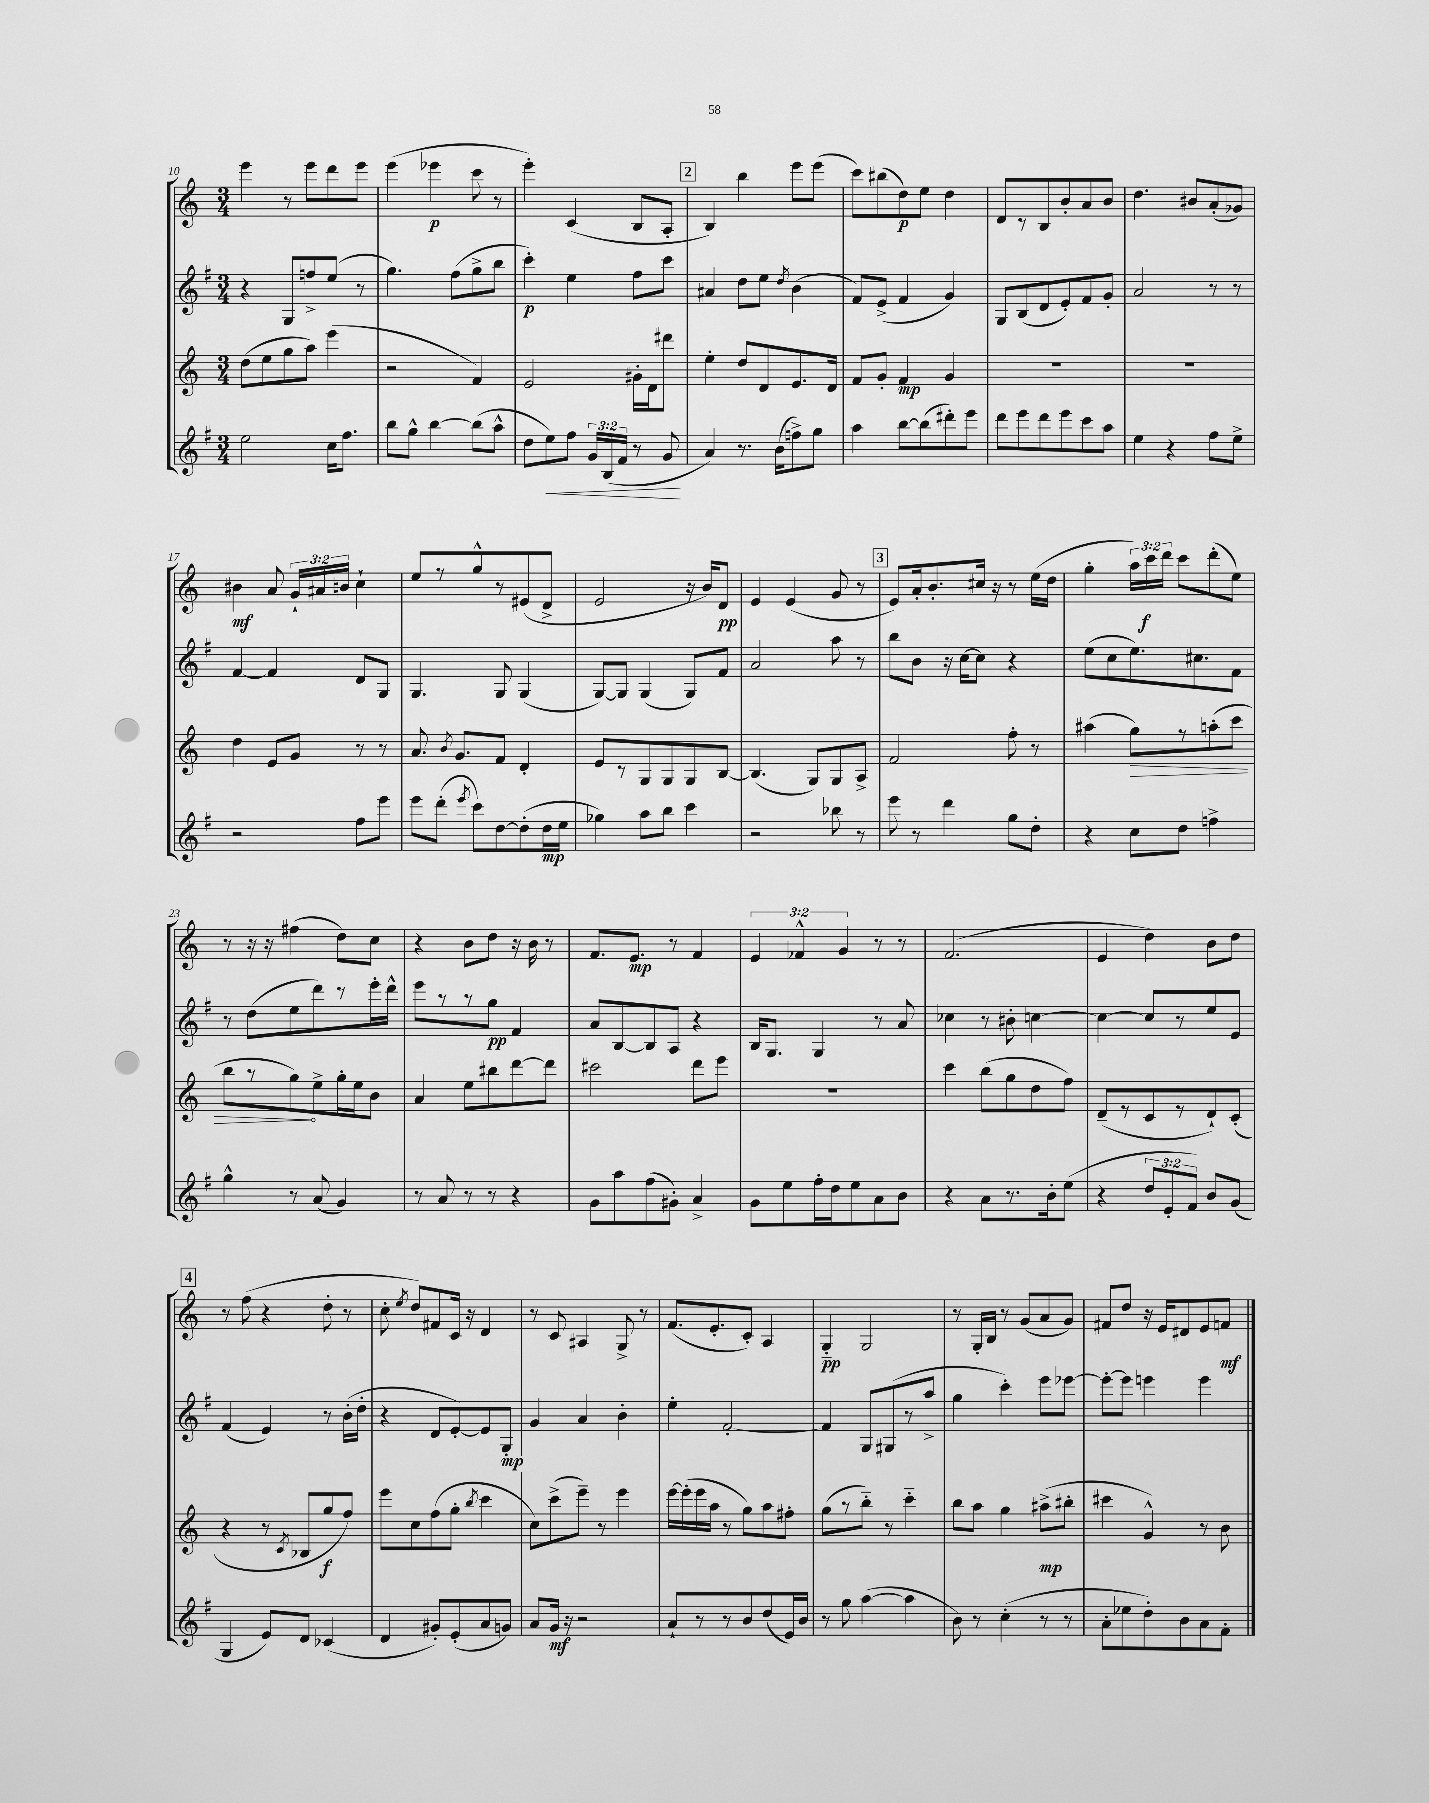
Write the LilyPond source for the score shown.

<<
\new StaffGroup <<
\new Staff = "s0" {
    \clef treble \key c \major \numericTimeSignature \time 3/4 \override Staff.TupletNumber.text = #tuplet-number::calc-fraction-text
    \autoBeamOff e'''4 r8 e'''8[ d'''8 e'''8] |
    e'''4( ees'''4\p c'''8 r8 |
    e'''4-.) c'4( b8[ a8]-. |
    \mark \markup { \box "2" } b4) b''4 e'''8[ e'''8]( |
    c'''8[) bis''8( d''8\p) e''8] d''4 |
    d'8[ r8 b8 b'8-. a'8 b'8] |
    d''4. bis'8[ a'8-.( ges'8]) |
    bis'4\mf a'8 \tuplet 3/2 { g'16[-! ais'16 b'16] } c''4-! |
    e''8[ r8 g''8-^ r8 eis'8( d'8]-> |
    e'2 r16 b'16[) d'8]\pp |
    e'4 e'4( g'8 r8 |
    \mark \markup { \box "3" } e'8[) a'16-. b'8.-. cis''16] r16 r8 e''16[( d''16] |
    g''4-. \tuplet 3/2 { a''16[) c'''16\f d'''16] } c'''8[ d'''8-.( e''8]) |
    r8 r16 r16 fis''4( d''8[) c''8] |
    r4 b'8[ d''8] r16 b'16 r8 |
    f'8.[ e'8.]\mp r8 f'4 |
    \tuplet 3/2 { e'4 fes'4-^ g'4 } r8 r8 |
    f'2.( |
    e'4 d''4) b'8[ d''8] |
    \mark \markup { \box "4" } r8 f''8( r4 d''8-. r8 |
    c''8-. \acciaccatura { e''8 } d''8[) fis'8 c'16] r16 d'4 |
    r8 c'8 ais4 g8-> r8 |
    f'8.[( e'8.-. c'8]-.) a4 |
    g4-_\pp g2 |
    r8 g16[-. b16] r8 g'8[( a'8 g'8]) |
    fis'8[ d''8] r16 e'16[ dis'8 e'8 f'8]\mf \bar "|." |
}
\new Staff = "s1" {
    \clef treble \key g \major \numericTimeSignature \time 3/4
    \autoBeamOff r4 g8[ f''8-> e''8]( r8 |
    g''4.) fis''8[( g''8-> b''8] |
    c'''4-.\p) e''4 fis''8[ c'''8] |
    \mark \markup { \box "2" } ais'4 d''8[ e''8] \acciaccatura { d''8 } b'4( |
    fis'8[) e'8]->( fis'4 g'4) |
    g8[ b8( d'8 e'8-.) fis'8 g'8]-. |
    a'2 r8 r8 |
    fis'4~ fis'4 d'8[ g8] |
    g4. g8 g4( |
    g8[~) g8] g4( g8[) fis'8] |
    a'2 a''8 r8 |
    \mark \markup { \box "3" } b''8[ b'8] r16 c''16[~ c''8] r4 |
    e''8[( c''8 e''8.) cis''8. fis'8] |
    r8 d''8[( e''8 d'''8) r8 e'''16-. d'''16]-^ |
    e'''8[ r8 r8 g''8]\pp fis'4 |
    a'8[ b8~ b8 a8] r4 |
    b16[ g8.] g4 r8 a'8 |
    ces''4 r8 bis'8-. c''4~ |
    c''4~ c''8[ r8 e''8 e'8] |
    \mark \markup { \box "4" } fis'4( e'4) r8 b'16[-.( d''16]-. |
    r4 d'8[ e'8~-.) e'8 g8]-.\mp |
    g'4 a'4 b'4-. |
    e''4-. fis'2~-. |
    fis'4 g8[ gis8( r8 a''8]-> |
    g''4 c'''4-.) e'''8[ ees'''8]~ |
    ees'''8[~-. ees'''8] e'''4 e'''4 \bar "|." |
}
\new Staff = "s2" {
    \clef treble \key c \major \numericTimeSignature \time 3/4
    \autoBeamOff d''8[( e''8 g''8 a''8]) e'''4( |
    r2 f'4) |
    e'2 gis'16[-. d'16 dis'''8] |
    \mark \markup { \box "2" } e''4-. d''8[ d'8 e'8. d'16] |
    f'8[ g'8]-. f'4\mp g'4 |
    R2. |
    R2. |
    d''4 e'8[ g'8] r8 r8 |
    a'8. \acciaccatura { b'8 } g'8.[ f'8] d'4-. |
    e'8[ r8 g8 g8 g8 b8]~ |
    b4.( g8[) g8 a8]-> |
    \mark \markup { \box "3" } f'2 f''8-. r8 |
    ais''4( \once \override Hairpin.circled-tip = ##t g''8[\>) r8 a''8-.( c'''8] |
    b''8[ r8 g''8\!) e''8-> g''16-. e''16 b'8] |
    a'4 e''8[ bis''8 d'''8~ d'''8] |
    cis'''2 d'''8[ e'''8] |
    R2. |
    c'''4 b''8[( g''8 d''8 f''8]) |
    d'8[--( r8 c'8 r8 d'8-!) c'8]-.( |
    \mark \markup { \box "4" } r4 r8 \acciaccatura { c'8 } bes8[ g''8\f f''8]) |
    e'''8[ c''8 f''8( g''8]-. \acciaccatura { b''8 } c'''4 |
    c''8[) c'''8->( e'''8]--) r8 e'''4 |
    e'''16[~ e'''16-.( e'''16 a''16] r8 g''8[) a''8 fis''8]-. |
    g''8[( r8 b''8]-_) r8 c'''4-_ |
    b''8[ a''8] g''4 ais''8[->\mp( bis''8]-. |
    cis'''4 g'4-^) r8 b'8 \bar "|." |
}
\new Staff = "s3" {
    \clef treble \key g \major \numericTimeSignature \time 3/4 \override Staff.TupletNumber.text = #tuplet-number::calc-fraction-text
    \autoBeamOff e''2 c''16[ fis''8.] |
    b''8[ g''8]-^ b''4~ b''8[( a''8]-^ |
    d''8[ e''8\<) fis''8] \tuplet 3/2 { g'16[ b16( fis'16] } r8 g'8\! |
    \mark \markup { \box "2" } a'4) r8. b'16[( f''8->) g''8] |
    a''4 b''8[~ b''8( dis'''8-.) e'''8] |
    d'''8[ e'''8 d'''8 e'''8 c'''8 a''8] |
    e''4 r4 fis''8[ e''8]-> |
    r2 fis''8[ e'''8] |
    e'''8[ d'''8]-.( \acciaccatura { e'''8 } c'''8[) d''8~ d''8-.( d''16\mp e''16] |
    ges''4) a''8[ b''8] c'''4 |
    r2 bes''8 r8 |
    \mark \markup { \box "3" } e'''8 r8 d'''4 g''8[ d''8]-. |
    r4 c''8[ d''8] f''4-> |
    g''4-^ r8 a'8( g'4) |
    r8 a'8 r8 r8 r4 |
    g'8[ a''8 fis''8( gis'8]-.) a'4-> |
    g'8[ e''8 fis''16-. d''16 e''8 a'8 b'8] |
    r4 a'8[ r8. b'16-. e''8]( |
    r4 \tuplet 3/2 { d''8[ e'8-. fis'8]) } b'8[ g'8]( |
    \mark \markup { \box "4" } g4 e'8[) d'8] ces'4( |
    d'4 gis'8[-.) e'8-.( a'8 g'8]) |
    a'8[ g'16]\mf r16 r2 |
    a'8[-! r8 r8 b'8 d''8( e'16) b'16] |
    r8 g''8 a''4~( a''4 |
    b'8) r8 c''4-.( r8 r8 |
    a'8[-. ees''8 d''8-.) b'8 a'8 fis'8]-. \bar "|." |
}
>>
>>
\layout { \context { \Score currentBarNumber = #10 } }
